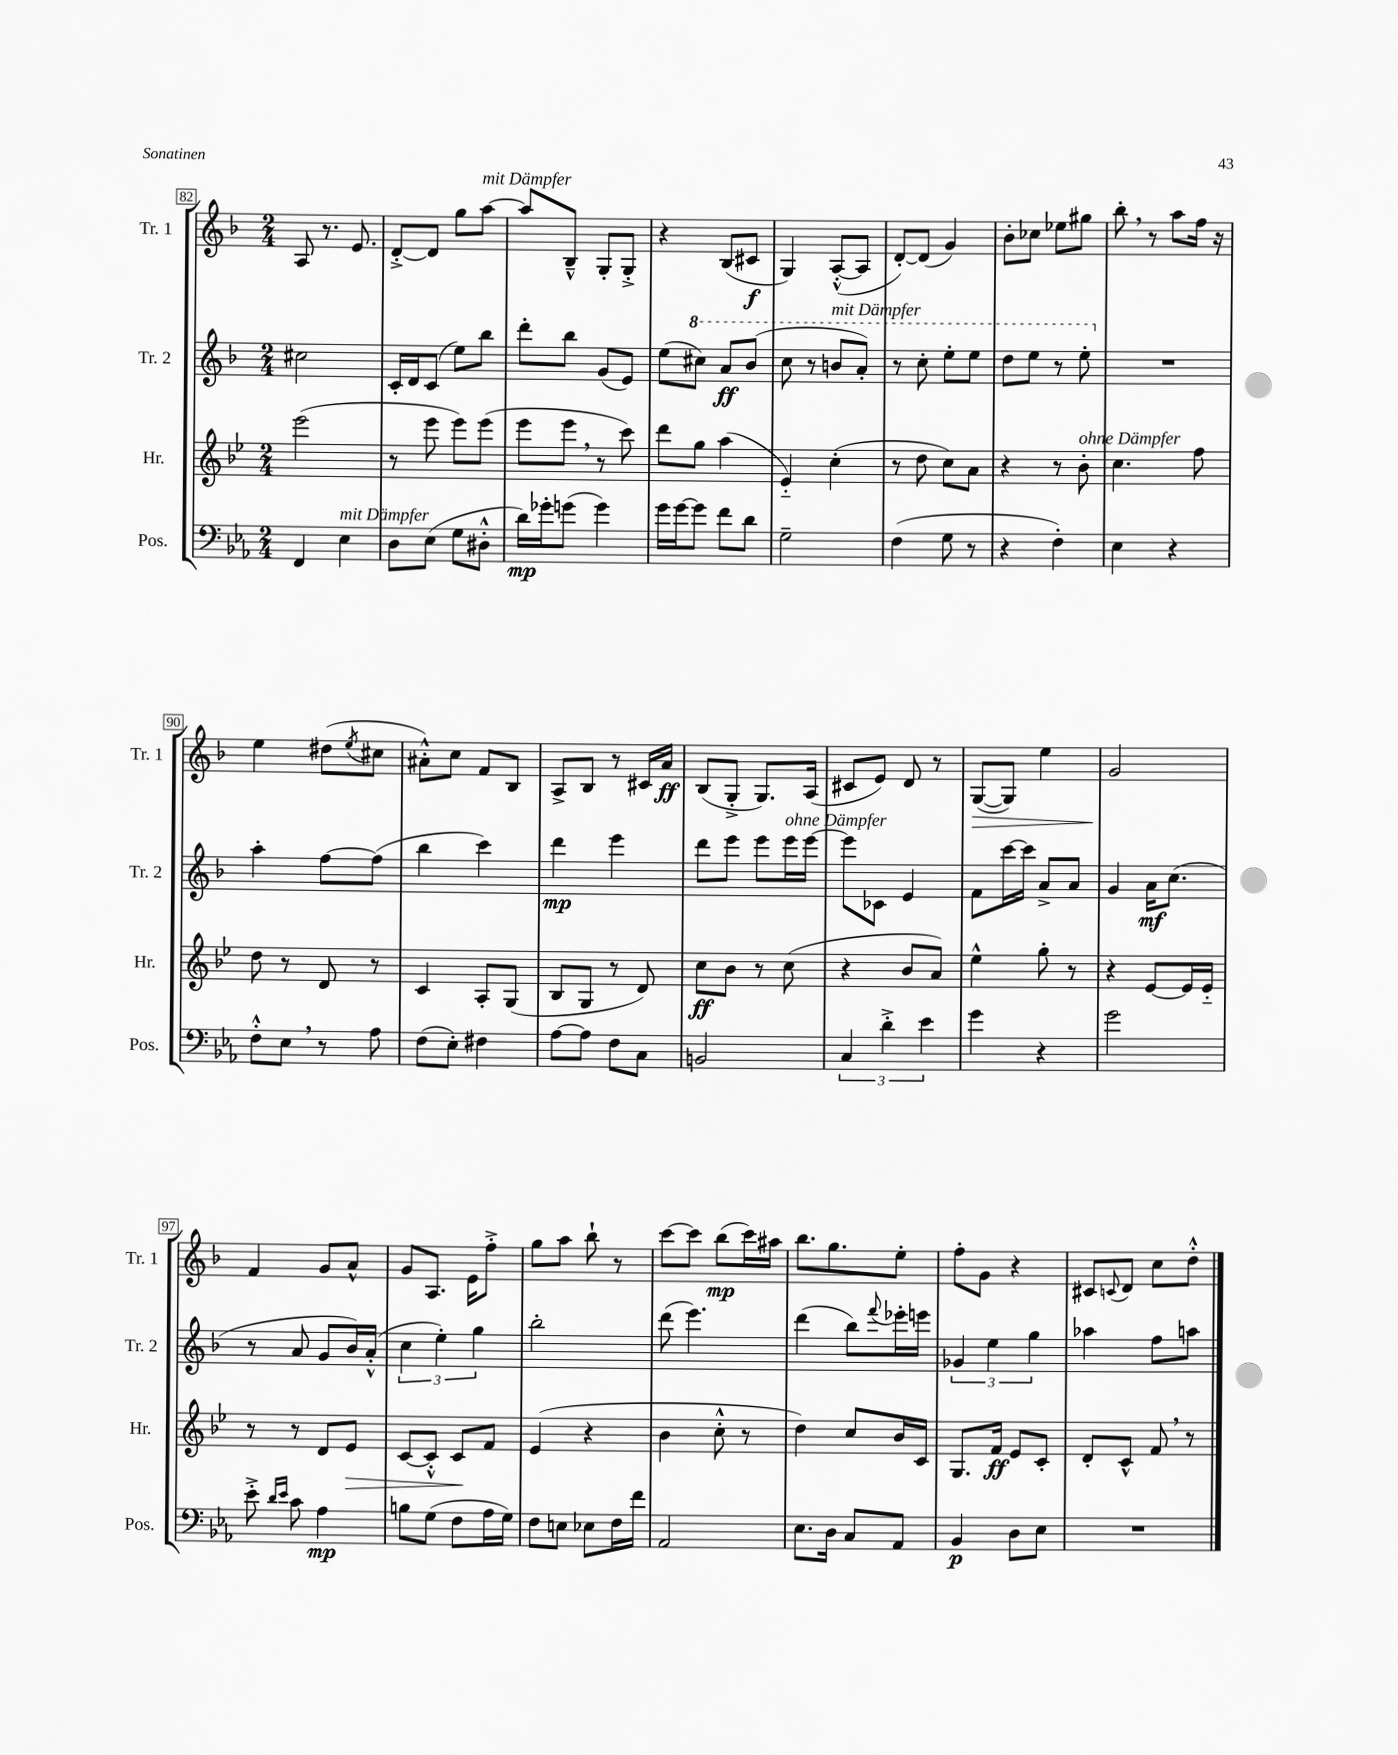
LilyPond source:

<<
\new StaffGroup <<
\new Staff = "s0" \with { instrumentName = "Tr. 1" shortInstrumentName = "Tr. 1" } {
    \clef treble \key f \major \numericTimeSignature \time 2/4
    a8 r8. e'8. |
    d'8~-.-> d'8 g''8 a''8~^\markup { \italic "mit Dämpfer" } |
    a''8 bes8---^ g8-. g8-.-> |
    r4 bes8( cis'8\f |
    g4) a8~-.-^( a8 |
    d'8~-.) d'8( g'4) |
    bes'8-. ces''8 ees''8 gis''8 |
    bes''8-. \breathe r8 a''8 f''16 r16 |
    e''4 dis''8( \acciaccatura { e''8 } cis''8 |
    ais'8-.-^) c''8 f'8 bes8 |
    a8-> bes8 r8 cis'16 a'16\ff |
    bes8( g8-.-> g8.) a16( |
    cis'8 e'8) d'8 r8 |
    g8~\>( g8) e''4 |
    g'2\! |
    f'4 g'8 a'8-^ |
    g'8 a8. e'16 f''8-.-> |
    g''8 a''8 bes''8-! r8 |
    c'''8~ c'''8 bes''8\mp( c'''16) ais''16 |
    bes''8. g''8. e''8-. |
    f''8-. g'8 r4 |
    cis'8 \appoggiatura { c'8 } d'8 c''8 d''8-.-^ \bar "|." |
}
\new Staff = "s1" \with { instrumentName = "Tr. 2" shortInstrumentName = "Tr. 2" } {
    \clef treble \key f \major \numericTimeSignature \time 2/4
    cis''2 |
    c'16-. d'16 c'8( e''8) bes''8 |
    d'''8-. bes''8 g'8( e'8) |
    e''8( \ottava #1 cis'''8) a''8\ff bes''8( |
    c'''8 r8 b''8^\markup { \italic "mit Dämpfer" } a''8-.) |
    r8 c'''8-. e'''8-. e'''8 |
    d'''8 e'''8 r8 e'''8-. \ottava #0 |
    R2 |
    a''4-. f''8~ f''8( |
    bes''4 c'''4) |
    d'''4\mp e'''4 |
    d'''8 e'''8 e'''8 e'''16^\markup { \italic "ohne Dämpfer" } e'''16~ |
    e'''8 ces'8 e'4 |
    f'8 c'''16~ c'''16 a'8-> a'8 |
    g'4 a'16\mf c''8.( |
    r8 a'8 g'8 bes'16) a'16-.-^( |
    \tuplet 3/2 { c''4 e''4-.) g''4 } |
    bes''2-. |
    d'''8( e'''4.) |
    d'''4( bes''8) \appoggiatura { f'''8 } ees'''16-. e'''16 |
    \tuplet 3/2 { ges'4 e''4 g''4 } |
    aes''4 f''8 a''8 \bar "|." |
}
\new Staff = "s2" \with { instrumentName = "Hr." shortInstrumentName = "Hr." } {
    \clef treble \key bes \major \numericTimeSignature \time 2/4
    ees'''2( |
    r8 ees'''8 ees'''8) ees'''8( |
    ees'''8 ees'''8 \breathe r8 c'''8) |
    d'''8 g''8 a''4( |
    ees'4-_) c''4-.( |
    r8 d''8 c''8) a'8 |
    r4 r8 bes'8-.^\markup { \italic "ohne Dämpfer" } |
    c''4. f''8 |
    d''8 r8 d'8 r8 |
    c'4 a8-. g8( |
    bes8 g8 r8 d'8) |
    c''8\ff bes'8 r8 c''8( |
    r4 bes'8 a'8) |
    ees''4-^ g''8-. r8 |
    r4 ees'8~ ees'16 ees'16-_ |
    r8 r8 d'8 ees'8\> |
    c'8~ c'8-.-^ c'8\! f'8 |
    ees'4( r4 |
    bes'4 c''8-.-^ r8 |
    d''4) c''8 bes'16 c'16 |
    g8. f'16\ff ees'8 c'8-. |
    d'8-. c'8-^ f'8 \breathe r8 \bar "|." |
}
\new Staff = "s3" \with { instrumentName = "Pos." shortInstrumentName = "Pos." } {
    \clef bass \key ees \major \numericTimeSignature \time 2/4
    f,4 ees4^\markup { \italic "mit Dämpfer" } |
    d8 ees8( g8 dis8-.-^ |
    d'16\mp) ges'16-. g'8( g'4) |
    g'16 g'16~ g'8 f'8 d'8 |
    g2-- |
    f4( g8 r8 |
    r4 f4-.) |
    ees4 r4 |
    f8-.-^ ees8 \breathe r8 aes8 |
    f8( ees8-.) fis4 |
    aes8~ aes8 f8 c8 |
    b,2 |
    \tuplet 3/2 { c4 d'4-.-> ees'4 } |
    g'4 r4 |
    g'2 |
    ees'8-.-> \grace { d'16 ees'16 } c'8 aes4\mp |
    b8 g8( f8 aes16 g16) |
    f8 e8 ees8 f16 f'16 |
    aes,2 |
    ees8. d16 c8 aes,8 |
    bes,4\p d8 ees8 |
    R2 \bar "|." |
}
>>
>>
\layout { \context { \Score currentBarNumber = #82 \override BarNumber.stencil = #(make-stencil-boxer 0.1 0.3 ly:text-interface::print) } }
